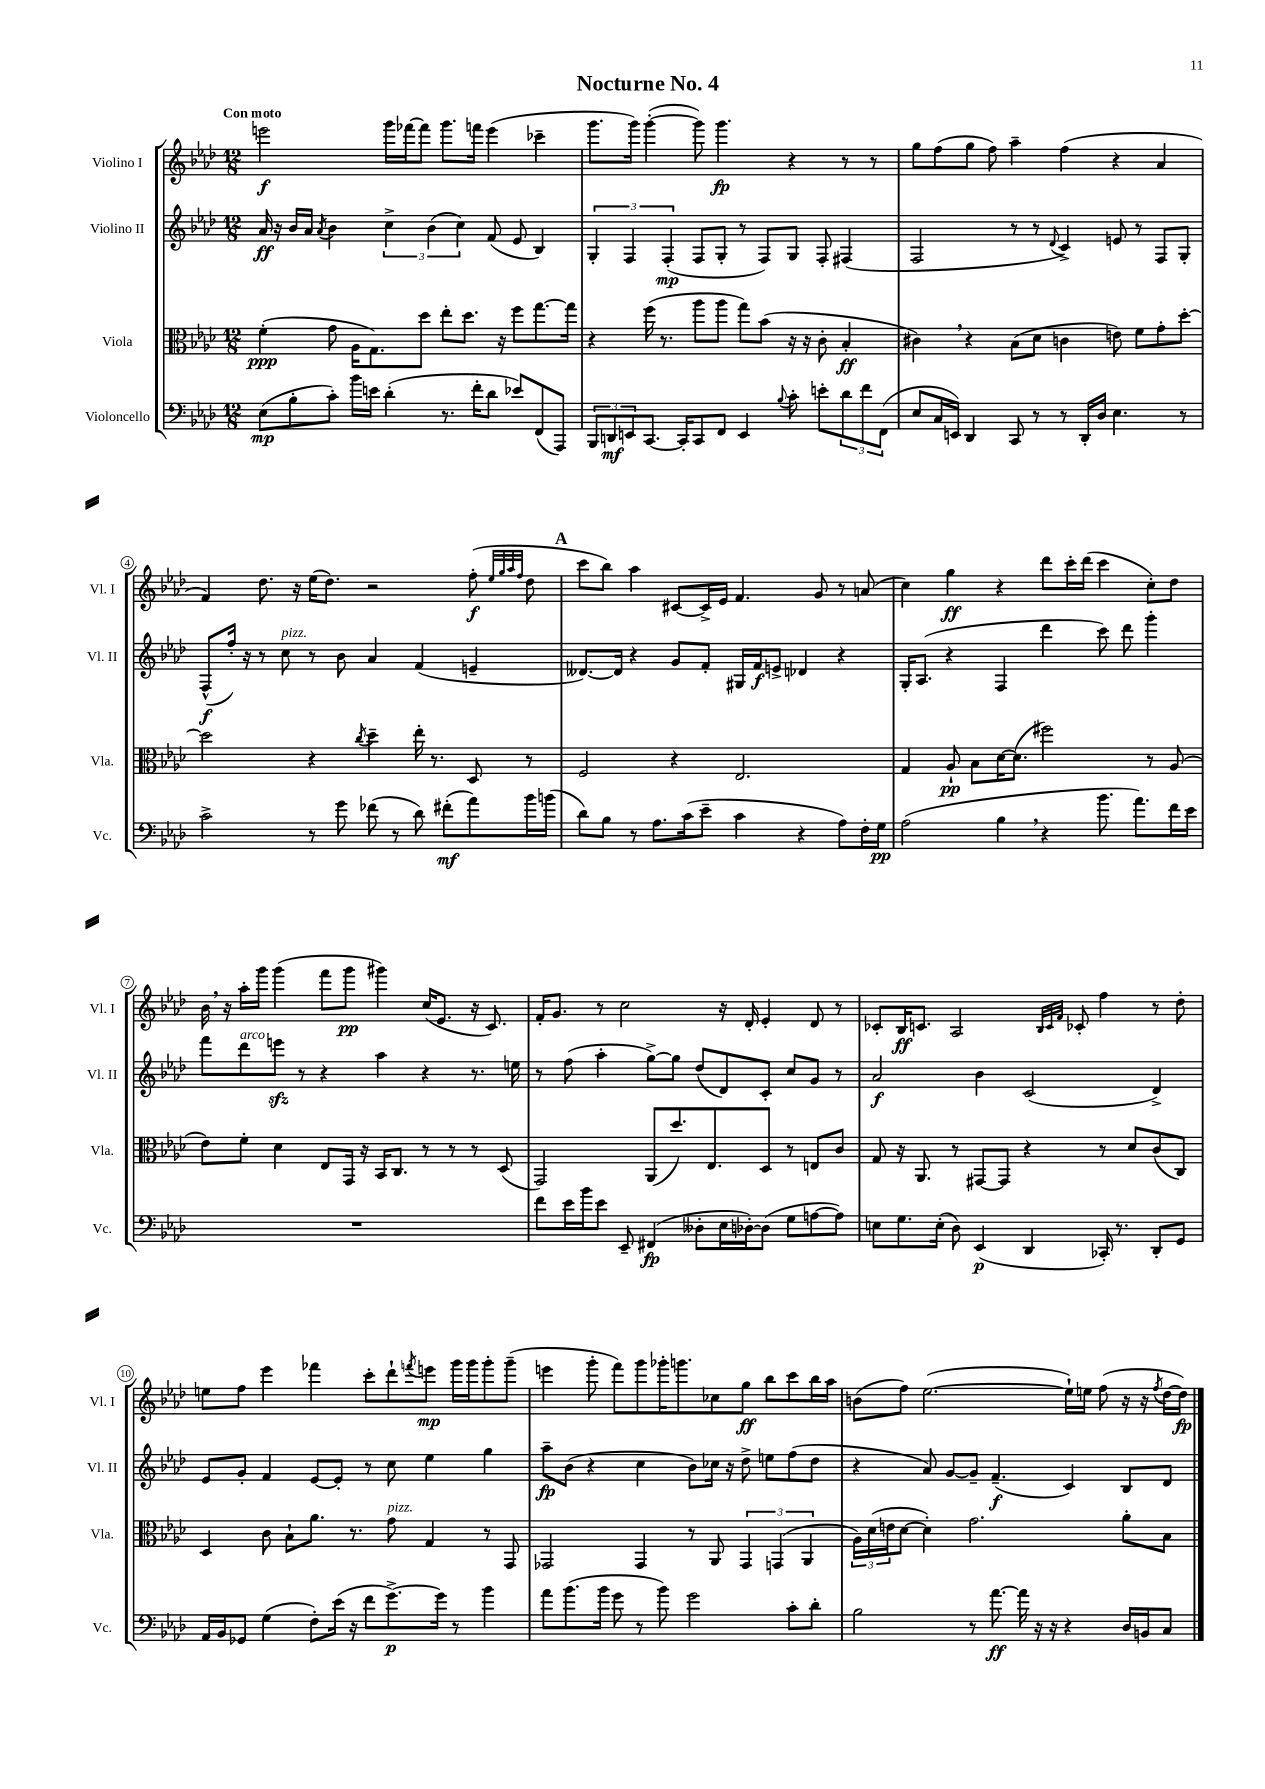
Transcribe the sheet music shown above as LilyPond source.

\header { title = "Nocturne No. 4" }
<<
\new StaffGroup <<
\new Staff = "s0" \with { instrumentName = "Violino I" shortInstrumentName = "Vl. I" } {
    \clef treble \key aes \major \numericTimeSignature \time 12/8 \tempo "Con moto"
    e'''2\f g'''16 fes'''16~ fes'''8 g'''8. f'''16 e'''4( ces'''4-- |
    g'''8. g'''16) g'''4~-.( g'''8) g'''4.\fp r4 r8 r8 |
    g''8 f''8( g''8 f''8) aes''4-- f''4( r4 aes'4 |
    f'4) des''8. r16 ees''16( des''8.) r2 f''8-.\f( \grace { ees''32 g''32 aes''32 f''32 } des''8 |
    \mark \markup { \bold "A" } c'''8 bes''8) aes''4 cis'8~ cis'16-> ees'16 f'4. g'8 r8 a'8( |
    c''4) g''4\ff r4 des'''8 c'''16-. des'''16( c'''4 c''8-.) des''8 |
    bes'16 \breathe r16 aes''16-. g'''16 g'''4( f'''8 g'''8\pp gis'''4) c''16( ees'8. r16 c'8.) |
    f'16-. g'8. r8 c''2 r16 des'16-. ees'4-. des'8 r8 |
    ces'8-. bes16\ff c'8. aes2 \grace { bes32 c'32 f'32 } ces'8-. f''4 r8 des''8-. |
    e''8 f''8 ees'''4 fes'''4 c'''8-. des'''8-! \acciaccatura { f'''8 } e'''8\mp g'''16 g'''16 g'''8-. g'''8--( |
    e'''4 g'''8-. f'''8) g'''8 ges'''16-. g'''8. ces''8 g''8\ff bes''8 c'''8 bes''16 aes''16 |
    b'8( f''8) ees''2.~( ees''16-!) e''16 f''8( r16 r16 \acciaccatura { f''8 } des''16~ des''16\fp) \bar "|." |
}
\new Staff = "s1" \with { instrumentName = "Violino II" shortInstrumentName = "Vl. II" } {
    \clef treble \key aes \major \numericTimeSignature \time 12/8
    aes'16\ff r16 bes'16 aes'16 \acciaccatura { aes'8 } bes'4 \tuplet 3/2 { c''4-> bes'4( c''4) } f'8( ees'8 bes4) |
    \tuplet 3/2 { g4-. f4 f4-.\mp( } f8 g8-. r8 f8) g8 f8-. fis4( |
    f2 r8 r8 \appoggiatura { des'8 } c'4->) e'8 r8 f8 g8-. |
    f8-^\f( f''16-.) r16 r8 c''8^\markup { \italic "pizz." } r8 bes'8 aes'4 f'4( e'4-- |
    \mark \markup { \bold "A" } deses'8.~) deses'16 r4 g'8 f'8-. gis16 f'16\f e'8-> des'4 r4 |
    g16-. aes8.( r4 f4 des'''4 c'''8) des'''8 g'''4-. |
    f'''8 des'''8^\markup { \italic "arco" } e'''8\sfz r8 r4 aes''4 r4 r8. e''16 |
    r8 f''8( aes''4-. g''8~->) g''8 des''8( des'8) c'8-. c''8 g'8 r8 |
    aes'2\f bes'4 c'2( des'4->) |
    ees'8 g'8-. f'4 ees'8~ ees'8-. r8 c''8 ees''4 g''4 |
    aes''8--\fp bes'8( r4 c''4 bes'8) ces''16 r16 des''8-> e''8 f''8( des''8 |
    r4 aes'8) g'8~ g'8-- f'4.--\f( c'4) bes8 des'8 \bar "|." |
}
\new Staff = "s2" \with { instrumentName = "Viola" shortInstrumentName = "Vla." } {
    \clef alto \key aes \major \numericTimeSignature \time 12/8
    f'4-.\ppp( g'8 aes16 g8.) des''8 ees''8-. des''8. r16 f''8 g''8.~ g''16 |
    r4 f''16( r8. aes''8 aes''8 g''8) bes'8( r16 r16 c'8-. bes4-.\ff |
    cis'4) \breathe r4 bes8( des'8 c'4 e'8) f'8 g'8-. des''8~-. |
    des''2 r4 \acciaccatura { c''8 } des''4-- ees''16-. r8. des8 r8 |
    \mark \markup { \bold "A" } f2 r4 ees2. |
    g4 aes8-!\pp bes8 des'16~ des'8.( fis''2) r8 aes8( |
    ees'8) f'8-. des'4 ees8 g,16 r16 bes,16 c8. r8 r8 r8 des8( |
    g,2) aes,8( des''8.) ees8. des8 r8 e8 c'8 |
    g8 r16 aes,8. r8 gis,8~ gis,8 r4 r8 des'8 c'8( c8) |
    des4 c'8 bes8-! aes'8. r8. g'8^\markup { \italic "pizz." } g4 r8 g,8 |
    ges,2 ges,4 r8 aes,8 \tuplet 3/2 { ges,4 g,4( aes,4 } |
    \tuplet 3/2 { aes16) des'16( e'16 } des'8~ des'4-.) g'2. aes'8-. bes8 \bar "|." |
}
\new Staff = "s3" \with { instrumentName = "Violoncello" shortInstrumentName = "Vc." } {
    \clef bass \key aes \major \numericTimeSignature \time 12/8
    ees8\mp( bes8-. c'8-.) bes'16 e'16 des'4-.( r8. f'16-. des'8 ees'8) f,8( aes,,8) |
    \tuplet 3/2 { bes,,8 d,8\mf e,8 } c,8.~ c,16-. c,8 f,8 e,4 \appoggiatura { bes8 } c'8-. e'8-. \tuplet 3/2 { des'8 f'8 f,8( } |
    ees8 c16 e,16) des,4 c,8 r8 r8 des,16-. des16 ees4. r8 |
    c'2-> r8 g'8 fes'8( r8 des'8) fis'8-.\mf( aes'8) bes'16 b'16( |
    \mark \markup { \bold "A" } des'8) bes8 r8 aes8. c'16( ees'8-- c'4 r4 aes8) f16-. g16\pp |
    aes2( bes4 \breathe r4 bes'8. aes'8.) f'16 ees'16 |
    R1. |
    f'8 ees'16 bes'16 ees'8 ees,8-- fis,4\fp( deses8-. ees16 des16~-.) des8( g8 a8~ a8) |
    e8 g8. e16-.( des8) ees,4\p( des,4 ces,16-.) r8. des,8-. g,8 |
    aes,16 bes,16 ges,8 g4( f8-.) ees'16( r16 f'8 g'8.~->\p) g'16 r8 bes'4 |
    aes'8 bes'8.( bes'16 g'8 r8 bes'8) g'2 c'8-. des'8-. |
    bes2 r8 aes'8.~\ff aes'16 r16 r16 r4 des16 b,16 c8 \bar "|." |
}
>>
>>
\layout { \context { \Score \override BarNumber.stencil = #(make-stencil-circler 0.1 0.3 ly:text-interface::print) } }
